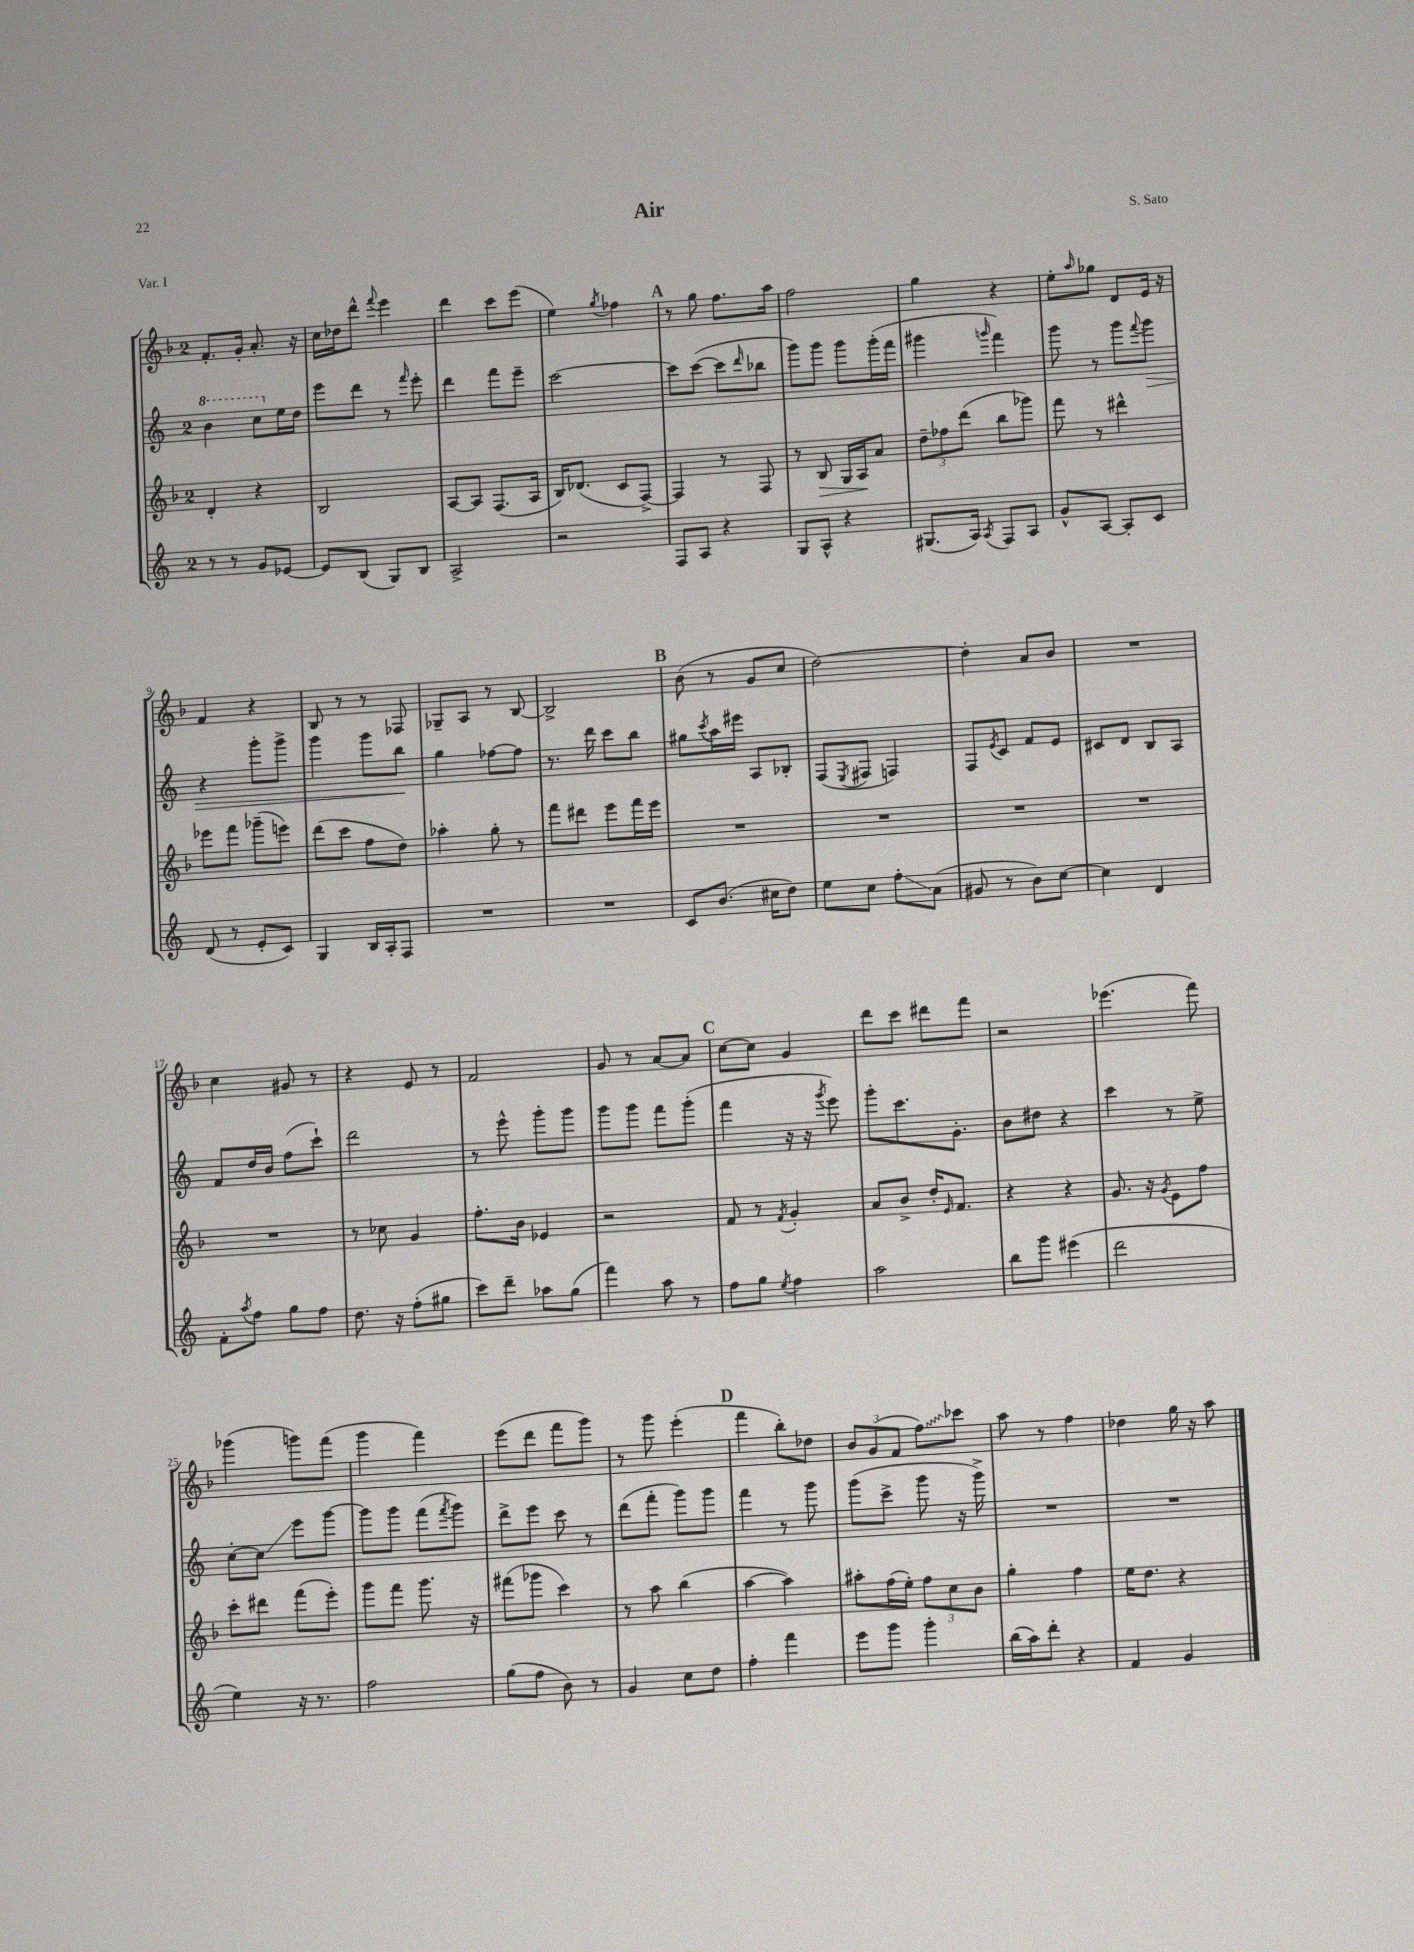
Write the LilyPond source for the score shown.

\header { title = "Air" composer = "S. Sato" piece = "Var. I" }
<<
\new StaffGroup <<
\new Staff = "s0" {
    \clef treble \key f \major \once \override Staff.TimeSignature.style = #'single-digit \time 2/4
    f'8.-. g'16-. a'8.-. r16 |
    c''16 des''16 d'''8-^ \appoggiatura { f'''8 } e'''4 |
    d'''4 c'''8 e'''8( |
    e''4) \acciaccatura { g''8 } fes''4 |
    \mark \markup { \bold "A" } r8 g''8 f''8. a''16 |
    f''2 |
    g''4 r4 |
    e''8-. \grace { a''16 } ges''8 d'8 e'16 r16 |
    f'4 r4 |
    bes8 r8 r8 fes8 |
    ges8-- a8 r8 bes8~ |
    bes2-> |
    \mark \markup { \bold "B" } bes'8( r8 g'8 c''8 |
    d''2~) |
    d''4-. a'8 bes'8 |
    R2 |
    c''4 gis'8 r8 |
    r4 e'8 r8 |
    f'2 |
    g'8 r8 a'8~ a'8 |
    \mark \markup { \bold "C" } c''8~ c''8 g'4 |
    d'''8 c'''8 dis'''8 f'''8 |
    r2 |
    ees'''4.( f'''8) |
    ges'''4( g'''8) f'''8( |
    g'''4 f'''4) |
    e'''8( d'''8 f'''8 g'''8) |
    r8 g'''8 e'''4-.( |
    \mark \markup { \bold "D" } f'''4 bes''8-.) des''8 |
    \tuplet 3/2 { bes'8 g'8( f'8 } \once \override Glissando.style = #'zigzag f''8\glissando) ces'''8 |
    a''8 r8 f''4 |
    des''4 g''16 r16 a''8 \bar "|." |
}
\new Staff = "s1" {
    \clef treble \key c \major \once \override Staff.TimeSignature.style = #'single-digit \time 2/4
    \ottava #1 b''4 c'''8 \ottava #0 e''16 d''16 |
    e'''8 d'''8 r8 \grace { f'''16 } e'''8-. |
    d'''4 f'''8 e'''8-- |
    c'''2~ |
    \mark \markup { \bold "A" } c'''8 c'''8~( c'''8 \grace { d'''16 } bes''8 |
    g'''8) g'''8 g'''8 g'''16-.( f'''16 |
    gis'''4 \grace { g'''16 } f'''4) |
    g'''8 r8 g'''8 \appoggiatura { f'''8 } g'''8\> |
    r4 g'''8-. g'''8-> |
    g'''4 g'''8 b''8\! |
    g''4 fes''8~ fes''8 |
    r8. d'''16 c'''8 b''8 |
    \mark \markup { \bold "B" } gis''8 \acciaccatura { c'''8 } a''16 eis'''16 a8 bes8-. |
    f8( \acciaccatura { e8 } fis8 f4) |
    f8 \acciaccatura { e'8 } c'8 f'8 e'8 |
    cis'8 d'8 b8 a8 |
    f'8 d''16 b'16 f''8( c'''8-!) |
    d'''2 |
    r8 e'''8-^ g'''8-. g'''8 |
    g'''8 g'''8 f'''8 g'''8-.( |
    \mark \markup { \bold "C" } f'''4 r16 r16 \acciaccatura { g'''8 } e'''8) |
    g'''8-. c'''8. g'8.-. |
    b'8 dis''8 r4 |
    c'''4 r8 e''8-> |
    c''8~-. c''8\glissando e'''8 g'''8~ |
    g'''8 g'''8 f'''8( \acciaccatura { f'''8 } g'''8) |
    d'''8-> e'''8 c'''8 r8 |
    d'''8( f'''8-. g'''8) g'''8 |
    \mark \markup { \bold "D" } f'''4 r8 g'''8 |
    g'''8( c'''8-> g'''8 r16 g'''16->) |
    R2 |
    R2 \bar "|." |
}
\new Staff = "s2" {
    \clef treble \key f \major \once \override Staff.TimeSignature.style = #'single-digit \time 2/4
    d'4-. r4 |
    bes2 |
    a8~ a8 f8.( a16 |
    bes16) des'8.( c'8 f8~->) |
    \mark \markup { \bold "A" } f4 r8 f8 |
    r8 bes8\> g16 a16\! a'8 |
    \tuplet 3/2 { d''8-- fes''8 d'''8( } bes''8 ges'''8) |
    f'''8 r8 dis'''4-^ |
    ees'''8 f'''8 ges'''8--( e'''8) |
    d'''8( c'''8 f''8 d''8) |
    aes''4-. g''8-. r8 |
    f'''8 dis'''8 e'''8 f'''16 e'''16 |
    \mark \markup { \bold "B" } R2 |
    R2 |
    R2 |
    R2 |
    R2 |
    r8 ces''8 g'4 |
    f''8.-. bes'16 ees'4 |
    r2 |
    \mark \markup { \bold "C" } f'8 r8 \acciaccatura { f'8 } g'4-. |
    a'8 bes'8-> d''16-. \grace { e'16 } f'8. |
    r4 r4 |
    g'8. r16 \acciaccatura { g'8 } e'8 f''8 |
    c'''8-. dis'''8 f'''8( e'''8-.) |
    g'''8 f'''8 g'''8. r16 |
    fis'''8( ges'''8 c'''4) |
    r8 a''8 bes''4( |
    \mark \markup { \bold "D" } a''4~ a''4) |
    ais''8-. f''16( e''16-.) \tuplet 3/2 { f''8 c''8 bes'8 } |
    g''4-. f''4 |
    e''16 d''8. r4 \bar "|." |
}
\new Staff = "s3" {
    \clef treble \key c \major \once \override Staff.TimeSignature.style = #'single-digit \time 2/4
    r8 r8 g'8 ees'8~ |
    ees'8 b8( g8) b8 |
    a2-> |
    r2 |
    \mark \markup { \bold "A" } f8 a8 r4 |
    g8 a8-^ r4 |
    gis8.( a16) \acciaccatura { a8 } f8 a8 |
    g'8-^ a8~ a8-. c'8 |
    d'8( r8 e'8-. c'8) |
    g4 b16 a16-. f8 |
    R2 |
    R2 |
    \mark \markup { \bold "B" } c'8 b'8.( cis''16 d''8) |
    e''8 c''8 f''8-.\glissando a'8( |
    gis'8 r8 b'8) c''8~ |
    c''4 d'4 |
    f'8-. \acciaccatura { a''8 } f''8 g''8 f''8 |
    d''8. r16 f''8-.( gis''8 |
    c'''8) d'''8-- aes''8 g''8( |
    f'''4) a''8 r8 |
    \mark \markup { \bold "C" } f''8 g''8 \acciaccatura { e''8 } f''4 |
    a''2 |
    b''8 g'''8 eis'''4( |
    d'''2 |
    e''4) r16 r8. |
    f''2 |
    g''8( f''8 b'8) r8 |
    g'4 c''8 d''8 |
    \mark \markup { \bold "D" } f''4-. f'''4 |
    e'''8 g'''8 g'''4-. |
    b''16( a''16) d'''8-. r4 |
    f'4 g'4 \bar "|." |
}
>>
>>
